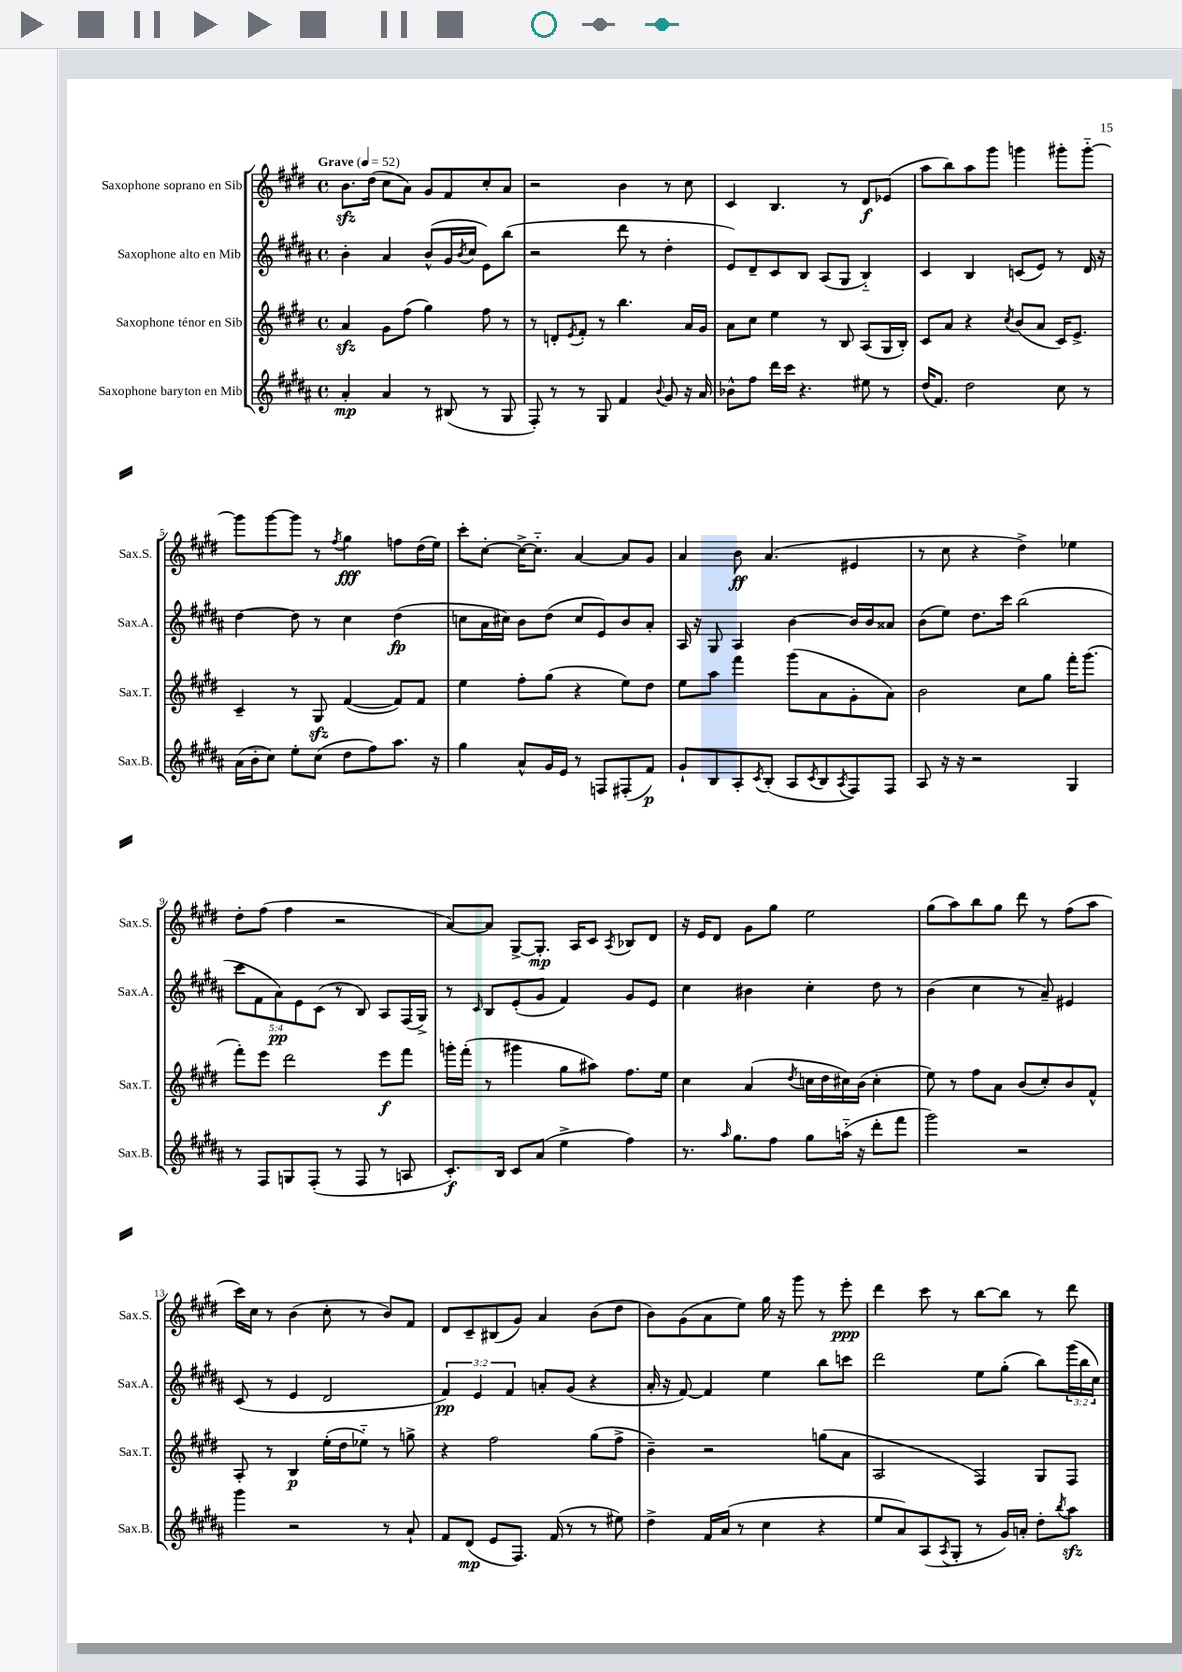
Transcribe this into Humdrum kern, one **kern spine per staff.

**kern	**dynam	**kern	**dynam	**kern	**dynam	**kern	**dynam
*part4	*part4	*part3	*part3	*part2	*part2	*part1	*part1
*staff4	*staff4	*staff3	*staff3	*staff2	*staff2	*staff1	*staff1
*I"Saxophone baryton en Mib	*	*I"Saxophone ténor en Sib	*	*I"Saxophone alto en Mib	*	*I"Saxophone soprano en Sib	*
*I'Sax.B.	*	*I'Sax.T.	*	*I'Sax.A.	*	*I'Sax.S.	*
*clefG2	*	*clefG2	*	*clefG2	*	*clefG2	*
*k[f#c#g#d#a#]	*	*k[f#c#g#d#]	*	*k[f#c#g#d#a#]	*	*k[f#c#g#d#]	*
*M4/4	*	*M4/4	*	*M4/4	*	*M4/4	*
*met(c)	*	*met(c)	*	*met(c)	*	*met(c)	*
*MM52	*	*MM52	*	*MM52	*	*MM52	*
=1	=1	=1	=1	=1	=1	=1	=1
!	!	!	!	!	!	!LO:TX:a:B:t=Grave	!
4a#'/	mp	4azz/	.	4b'\	.	8.bzz\L	.
.	.	.	.	.	.	(16dd#\Jk	.
4a#/	.	8g#\L	.	4a#/	.	8cc#\L	.
.	.	(8ff#\J	.	.	.	8a\J)	.
8r	.	4gg#\)	.	(8b^^/L	.	8g#/L	.
(8B#X/	.	.	.	16g#/L	.	8f#/	.
.	.	.	.	8qb/	.	.	.
.	.	.	.	16cc#/JJ	.	.	.
8r	.	8ff#\	.	8e\L)	.	8cc#'/	.
8G#/	.	8r	.	(8bb\J	.	8a/J	.
=2	=2	=2	=2	=2	=2	=2	=2
8F#'/)	.	8r	.	2r	.	2r	.
8r	.	8dn'/L	.	.	.	.	.
.	.	8qe/	.	.	.	.	.
8r	.	8f#'/J	.	.	.	.	.
8G#/	.	8r	.	.	.	.	.
4f#/	.	4.bb\	.	8ddd#\	.	4b\	.
.	.	.	.	8r	.	.	.
8qqb/	.	.	.	.	.	.	.
8g#/	.	.	.	4dd#'\	.	8r	.
16r	.	16a/LL	.	.	.	8cc#\	.
16a#/	.	16g#/JJ	.	.	.	.	.
=3	=3	=3	=3	=3	=3	=3	=3
8b-X^^\L	.	8a\L	.	8e/L)	.	4c#/	.
8ff#\J	.	8cc#\J	.	8d#~/	.	.	.
16ddd#\LL	.	4ee\	.	8c#/	.	4.B/	.
16ccc#\JJ	.	.	.	.	.	.	.
4.r	.	.	.	8B/J	.	.	.
.	.	8r	.	(8A#/L	.	.	.
.	.	8B/	.	8G#/J	.	8r	.
8ee#X\	.	(8A/L	.	4B/)	.	8d#/L	f
8r	.	16G#/L	.	.	.	(8e-X/J	.
.	.	16B'/JJ)	.	.	.	.	.
=4	=4	=4	=4	=4	=4	=4	=4
(16dd#/KL	.	8c#/L	.	4c#/	.	8aa\L	.
8.f#/J)	.	.	.	.	.	.	.
.	.	8a/J	.	.	.	8bb\)	.
2dd#\	.	4r	.	4B/	.	8aa\	.
.	.	.	.	.	.	8ggg#\J	.
.	.	8qcc#/	.	.	.	.	.
.	.	(8b/L	.	(8cn/L	.	4gggn\	.
.	.	8a/J	.	8e/J)	.	.	.
8cc#\	.	16c#/KL)	.	8r	.	8ggg#X'\L	.
.	.	8.e^/J	.	.	.	.	.
8r	.	.	.	16d#/	.	[8ggg#\J	.
.	.	.	.	16r	.	.	.
!!LO:LB:g=z
=5	=5	=5	=5	=5	=5	=5	=5
(16a#\LL	.	4c#~/	.	[4dd#\	.	8ggg#\L]	.
16b'\J	.	.	.	.	.	.	.
8cc#\J)	.	.	.	.	.	[8ggg#\	.
8ee'\L	.	8r	.	8dd#\]	.	8ggg#\J]	.
(8cc#\J	.	8G#zz/	.	8r	.	8r	.
.	.	.	.	.	.	8qff#/	.
8dd#\L	.	([4f#/	.	4cc#\	.	4gg#\	fff
8ff#\)	.	.	.	.	.	.	.
8.aa#\J	.	8f#/L])	.	(4dd#\	fp	8ffn\L	.
.	.	8f#/J	.	.	.	(16dd#\L	.
16r	.	.	.	.	.	16ee\JJ)	.
=6	=6	=6	=6	=6	=6	=6	=6
4gg#\	.	4ee\	.	8ccn\L	.	8ccc#'\L	.
.	.	.	.	16a#\L	.	[8cc#'\J	.
.	.	.	.	16cc#X\JJ)	.	.	.
8a#^^/L	.	8ff#'\L	.	8b\L	.	16cc#^\KL_	.
.	.	.	.	.	.	8.cc#\J]	.
16g#/L	.	(8gg#\J	.	(8dd#\J	.	.	.
16e/JJ	.	.	.	.	.	.	.
8r	.	4r	.	8cc#/L	.	[4a/	.
8Fn/L	.	.	.	8e/)	.	.	.
(8F#X'/	.	8ee\L)	.	8b/	.	8a/L]	.
8f#/J)	p	8dd#\J	.	8a#'/J	.	8g#/J	.
=7	=7	=7	=7	=7	=7	=7	=7
8g#`/L	.	8ee\L	.	16A#/	.	4a/	.
.	.	.	.	16r	.	.	.
8B/	.	8aa\J	.	8G#/	.	.	.
8A#'/	.	4fff#\	.	4A#/	.	8b\	ff
8qc#/	.	.	.	.	.	.	.
(8B'/J	.	.	.	.	.	(4.a/	.
8A#/L	.	(8ggg#\L	.	[4b\	.	.	.
8qc#/	.	.	.	.	.	.	.
8B/	.	8a\	.	.	.	.	.
8qA#/	.	.	.	.	.	.	.
8F#/)	.	8g#'\	.	16b/LL]	.	4e#X/	.
.	.	.	.	16b/J	.	.	.
8F#/J	.	8a\J)	.	8a##X/J	.	.	.
=8	=8	=8	=8	=8	=8	=8	=8
8A#/	.	2b\	.	(8b\L	.	8r	.
16r	.	.	.	8ee\J)	.	8cc#\	.
16r	.	.	.	.	.	.	.
2r	.	.	.	8.dd#\L	.	4r	.
.	.	.	.	16ccc#\Jk	.	.	.
.	.	8cc#\L	.	(2bb\	.	4dd#^\)	.
.	.	8gg#\J	.	.	.	.	.
4G#/	.	16fff#'\KL	.	.	.	4ee-X\	.
.	.	(8.ggg#\J	.	.	.	.	.
!!LO:LB:g=z
=9	=9	=9	=9	=9	=9	=9	=9
8r	.	8fff#'\L)	.	10ccc#\L	.	8dd#'\L	.
.	.	.	.	10f#\	.	.	.
8F#/L	.	8eee\J	.	.	.	(8ff#\J	.
.	.	.	.	10a#\)	pp	.	.
8Gn/	.	2ddd#\	.	.	.	4ff#\	.
.	.	.	.	10e\	.	.	.
(8F#'/J	.	.	.	.	.	.	.
.	.	.	.	(10c#\J	.	.	.
8r	.	.	.	8r	.	2r	.
8F#/	.	.	.	8B/)	.	.	.
8r	.	8eee\L	f	8A#/L	.	.	.
8An/	.	8fff#\J	.	(16F#/L	.	.	.
.	.	.	.	16G#^/JJ)	.	.	.
=10	=10	=10	=10	=10	=10	=10	=10
8.c#'/L)	f	16gggn'\LL	.	8r	.	[8a/L)	.
.	.	(16fff#'\JJ	.	.	.	.	.
.	.	.	.	16qqc#/	.	.	.
.	.	8r	.	8B/L	.	8a/J]	.
16B/Jk	.	.	.	.	.	.	.
8c#/L	.	4ggg#X\	.	(8e'/	.	[8G#^/L	.
(8a#/J	.	.	.	8g#/J	.	8.G#'/J]	mp
4ee^\	.	8gg#\L	.	4f#/)	.	.	.
.	.	.	.	.	.	16A/KL	.
.	.	8aa#X\J)	.	.	.	8c#/J	.
.	.	.	.	.	.	8qA/	.
4ff#\)	.	8.ff#\L	.	8g#/L	.	8B-X/L	.
.	.	.	.	8e/J	.	8d#/J	.
.	.	16ee\Jk	.	.	.	.	.
=11	=11	=11	=11	=11	=11	=11	=11
8.r	.	4cc#\	.	4cc#\	.	16r	.
.	.	.	.	.	.	16e/KL	.
.	.	.	.	.	.	8d#/J	.
16qqaa#/	.	.	.	.	.	.	.
8.gg#\L	.	.	.	.	.	.	.
.	.	(4a/	.	4b#X\	.	8g#\L	.
8ff#\J	.	.	.	.	.	8gg#\J	.
.	.	8qdd#/	.	.	.	.	.
8gg#\L	.	16ccn\LL	.	4cc#'\	.	2ee\	.
.	.	16dd#\	.	.	.	.	.
(16aan\Jk	.	16cc#X\)	.	.	.	.	.
16r	.	(16b\JJ	.	.	.	.	.
8ddd#'\L	.	4cc#'\	.	8dd#\	.	.	.
8fff#\J	.	.	.	8r	.	.	.
=12	=12	=12	=12	=12	=12	=12	=12
2ggg#\)	.	8ee\)	.	(4b\	.	(8gg#\L	.
.	.	8r	.	.	.	8aa\)	.
.	.	8ff#\L	.	4cc#\	.	8bb\	.
.	.	8a\J	.	.	.	8gg#\J	.
2r	.	(8b/L	.	8r	.	8ddd#\	.
.	.	8cc#'/)	.	8a#~/)	.	8r	.
.	.	8b/	.	4e#X/	.	(8ff#\L	.
.	.	8f#^^/J	.	.	.	8aa\J	.
!!LO:LB:g=z
=13	=13	=13	=13	=13	=13	=13	=13
4ggg#\	.	8A'/	.	(8c#/	.	16ccc#\LL)	.
.	.	.	.	.	.	16cc#\JJ	.
.	.	8r	.	8r	.	8r	.
2r	.	4B/	p	4e/	.	(4b\	.
.	.	(16ee'\LL	.	2d#/	.	8cc#'\	.
.	.	16dd#\J	.	.	.	.	.
.	.	8ee-X\J)	.	.	.	8r	.
8r	.	8r	.	.	.	8b/L)	.
8a#`/	.	8ggn^\	.	.	.	8f#/J	.
=14	=14	=14	=14	=14	=14	=14	=14
8f#/L	.	4r	.	6f#/)	pp	8d#/L	.
(8d#/J	mp	.	.	.	.	8c#~/	.
.	.	.	.	6e/	.	.	.
8e/L	.	2ff#\	.	.	.	(8B#X/	.
.	.	.	.	6f#/	.	.	.
8.F#/J)	.	.	.	.	.	8g#/J)	.
.	.	.	.	8an'/L	.	4a/	.
(16f#/	.	.	.	.	.	.	.
8r	.	.	.	(8g#/J	.	.	.
8r	.	(8gg#\L	.	4r	.	(8b\L	.
8ee#X\)	.	8ff#^\J	.	.	.	8dd#\J	.
=15	=15	=15	=15	=15	=15	=15	=15
4dd#^\	.	4b~\)	.	16a#'/	.	8b\L)	.
.	.	.	.	16r	.	.	.
.	.	.	.	[8f#/)	.	(8g#\	.
16f#/LL	.	2r	.	4f#/]	.	8a\	.
(16a#/JJ	.	.	.	.	.	.	.
8r	.	.	.	.	.	8ee\J)	.
4cc#\	.	.	.	4ee\	.	16gg#\	.
.	.	.	.	.	.	16r	.
.	.	.	.	.	.	8ggg#\	.
4r	.	(8ggn\L	.	8bb\L	.	8r	.
.	.	8a\J	.	8cccn\J	.	8eee'\	ppp
=16	=16	=16	=16	=16	=16	=16	=16
8ee/L	.	2A/	.	2ddd#\	.	4ddd#\	.
8a#/)	.	.	.	.	.	.	.
(8A#/	.	.	.	.	.	8ccc#\	.
8qA#/	.	.	.	.	.	.	.
8G#'/J	.	.	.	.	.	8r	.
8r	.	4F#/)	.	8ee\L	.	[8bb\L	.
16g#/LL)	.	.	.	(8gg#'\J	.	8bb\J]	.
16an'/JJ	.	.	.	.	.	.	.
8dd#'\L	.	8G#/L	.	8bb\L)	.	8r	.
8qbb/	.	.	.	.	.	.	.
8aa#zz\J	.	8F#/J	.	(24ggg#\L	.	8ddd#\	.
.	.	.	.	24bb\	.	.	.
.	.	.	.	24cc#\JJ)	.	.	.
==	==	==	==	==	==	==	==
*-	*-	*-	*-	*-	*-	*-	*-
